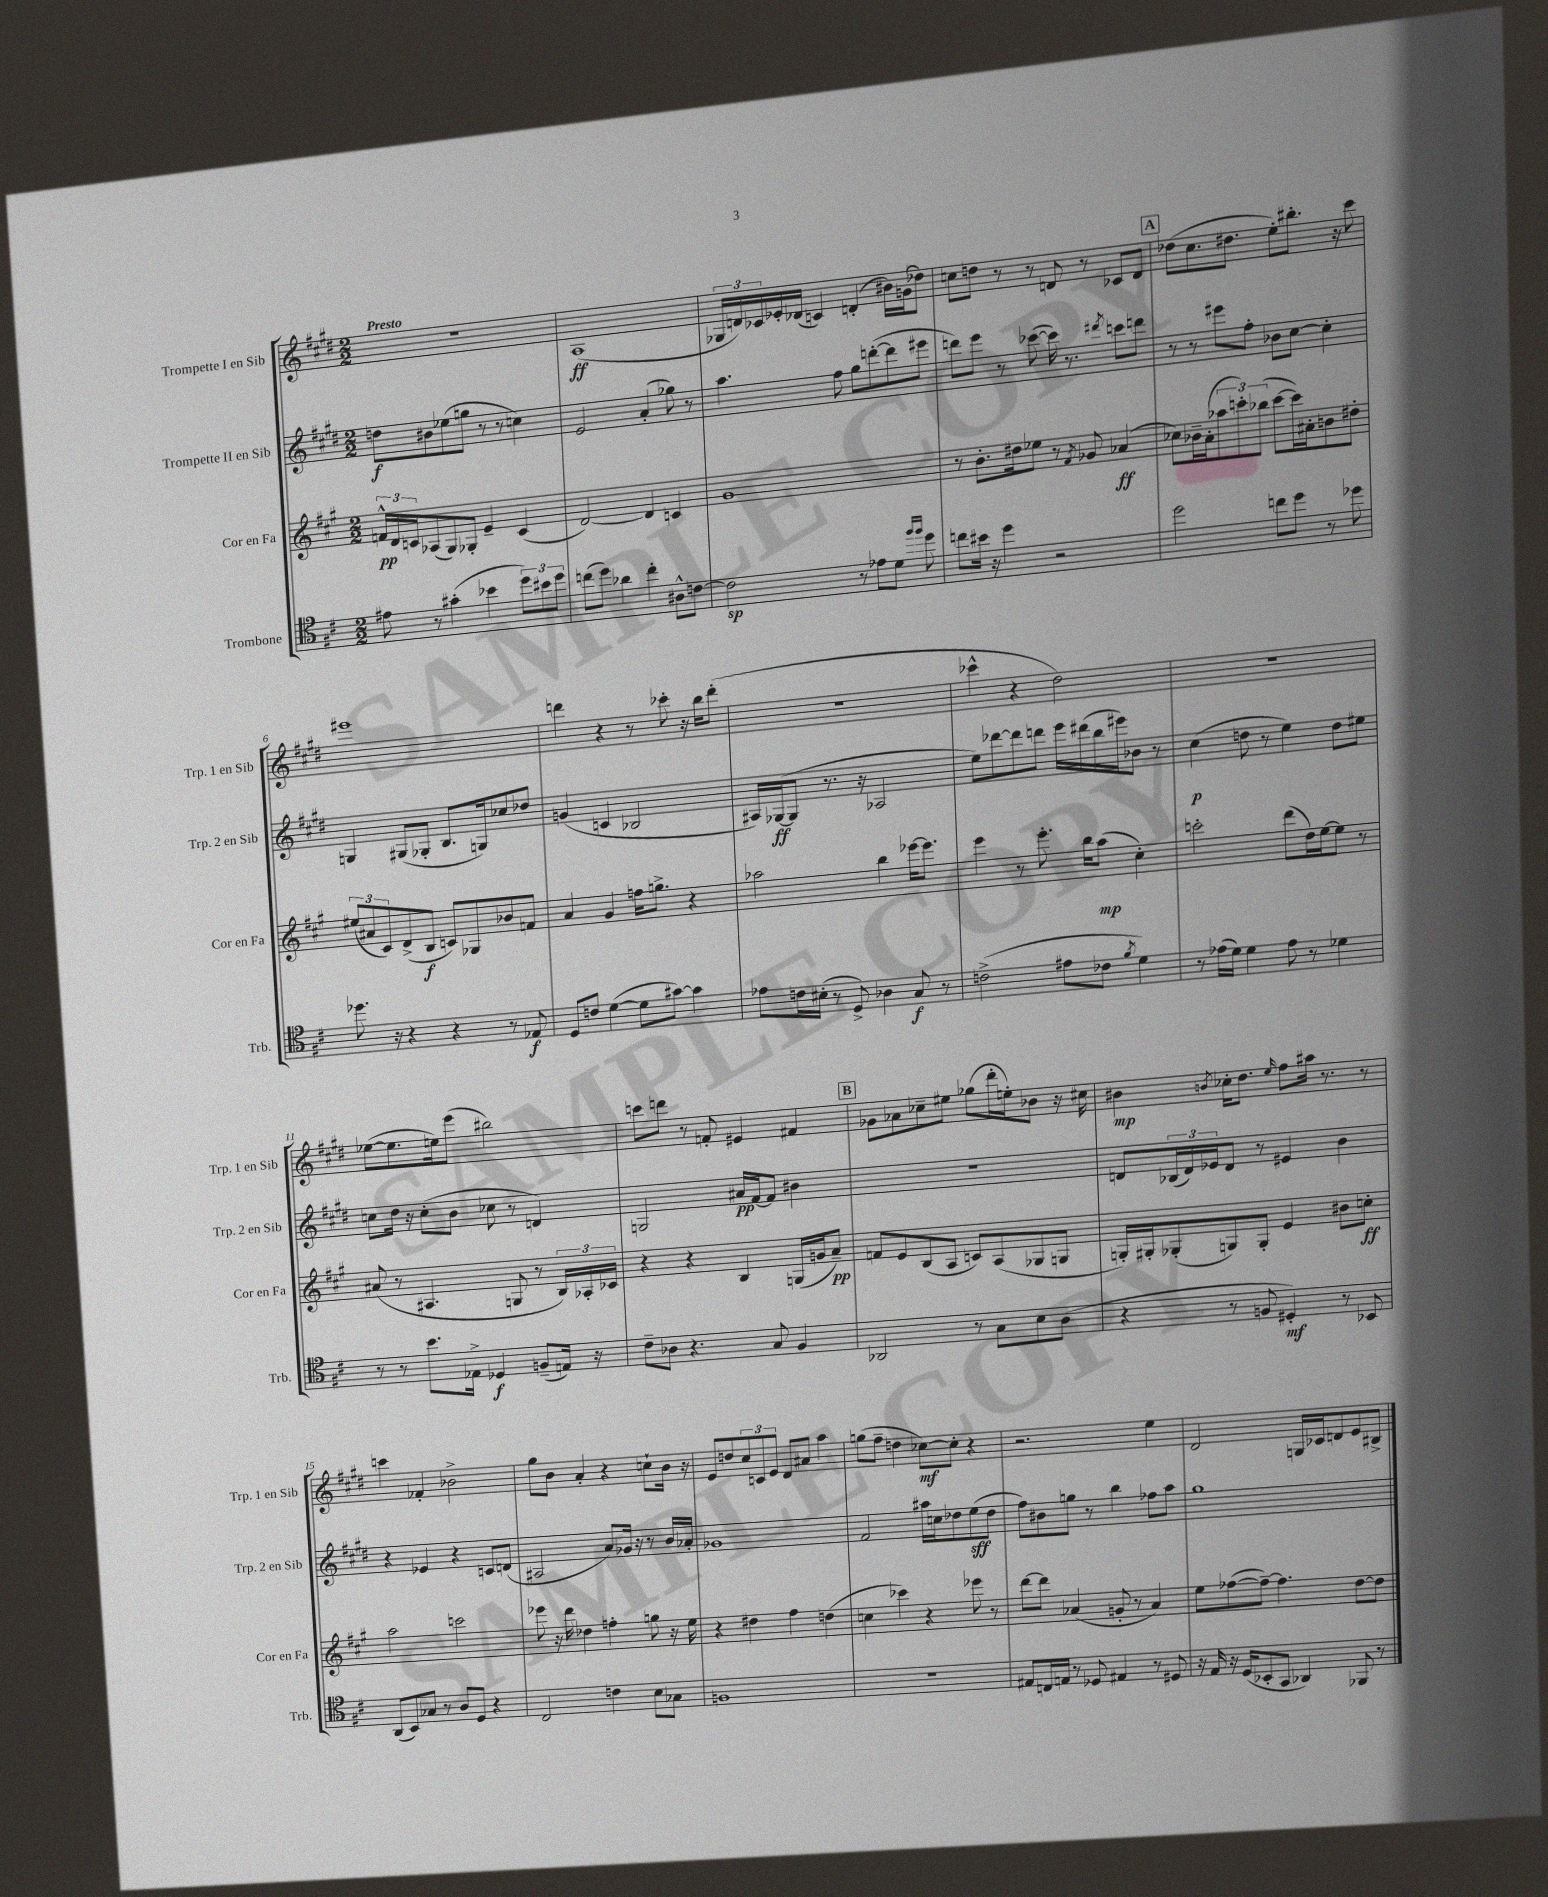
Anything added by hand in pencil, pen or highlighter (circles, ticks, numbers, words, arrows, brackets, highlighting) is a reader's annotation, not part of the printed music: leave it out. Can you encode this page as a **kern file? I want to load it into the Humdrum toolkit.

**kern	**dynam	**kern	**dynam	**kern	**dynam	**kern	**dynam
*part4	*part4	*part3	*part3	*part2	*part2	*part1	*part1
*staff4	*staff4	*staff3	*staff3	*staff2	*staff2	*staff1	*staff1
*I"Trombone	*	*I"Cor en Fa	*	*I"Trompette II en Sib	*	*I"Trompette I en Sib	*
*I'Trb.	*	*I'Cor en Fa	*	*I'Trp. 2 en Sib	*	*I'Trp. 1 en Sib	*
*clefC4	*	*clefG2	*	*clefG2	*	*clefG2	*
*k[f#c#]	*	*k[f#c#g#]	*	*k[f#c#g#d#]	*	*k[f#c#g#d#]	*
*M2/2	*	*M2/2	*	*M2/2	*	*M2/2	*
=1	=1	=1	=1	=1	=1	=1	=1
!	!	!	!	!	!	!LO:TX:a:B:t=Presto	!
8e#X\	.	24fn^^/LL	pp	8ddn\L	f	1r	.
.	.	24d/	.	.	.	.	.
.	.	24cn/J	.	.	.	.	.
8r	.	(8A-X/	.	8b#X\	.	.	.
(4g#X'\	.	8G#/)	.	(8ee-X\	.	.	.
.	.	8G-X'/J	.	8ggn\J	.	.	.
4b-X\	.	4e~/	.	8r	.	.	.
.	.	.	.	8r	.	.	.
12dd\L)	.	(4c/	.	4ccn\)	.	.	.
12b#X\	.	.	.	.	.	.	.
12dd\J	.	.	.	.	.	.	.
=2	=2	=2	=2	=2	=2	=2	=2
(8ccn\L	.	[2d/)	.	2e/	.	(1A	ff
8dd\J)	.	.	.	.	.	.	.
4a-X\	.	.	.	.	.	.	.
4cc'\	.	4d/]	.	(4a'/	.	.	.
8A#X^^\L	.	4cn/	.	8gg-X\)	.	.	.
[8cn\J	.	.	.	8r	.	.	.
=3	=3	=3	=3	=3	=3	=3	=3
2c\]	sp	1g#	.	4.aa\	.	24G-X/LL	.
.	.	.	.	.	.	24dn/)	.
.	.	.	.	.	.	24c-X/	.
.	.	.	.	.	.	16e-X'/	.
.	.	.	.	.	.	(16d-X/JJ	.
.	.	.	.	.	.	4cn/)	.
.	.	.	.	8ff#\	.	.	.
8r	.	.	.	8gg#\L	.	(4dn'/	.
8e-X\L	.	.	.	([8dddn'\	.	.	.
8d\J	.	.	.	8ddd\]	.	16b#X\LL)	.
.	.	.	.	.	.	(16gn\J	.
16qqff#/LL	.	.	.	.	.	.	.
16qqff#/JJ	.	.	.	.	.	.	.
8dd\	.	.	.	8eee#X\J	.	8dd-X\J)	.
=4	=4	=4	=4	=4	=4	=4	=4
8ccn\L	.	8r	.	8dddn\L)	.	8ccn\L	.
16b#X\Jk	.	8.b'\L	.	8eee\J	.	8ddn\J	.
16r	.	.	.	.	.	.	.
4dd\	.	.	.	8r	.	8r	.
.	.	16dd#X\k	.	.	.	.	.
.	.	8ee-X\J	.	([8ccc-X\	.	8r	.
2r	.	8r	.	16ccc-\])	.	8dn/	.
.	.	.	.	8.r	.	.	.
.	.	8qf#/	.	.	.	.	.
.	.	8g-X/	.	.	.	8r	.
.	.	.	.	8qddd#X/	.	.	.
.	.	(4a-X/	ff	8cccn\L	.	8c-X/L	.
.	.	.	.	8dddn\J	.	8d/J	.
!!LO:REH:place=s1:t=A
=5	=5	=5	=5	=5	=5	=5	=5
2dd\	.	8cc-X\L)	.	8r	.	(8dd-X\L	.
.	.	16b-X~\L	.	8r	.	8.cc#\	.
.	.	(16a'\J	.	.	.	.	.
.	.	12aa-X\	.	8eee#X\L	.	.	.
.	.	.	.	.	.	8.dd#X\J	.
.	.	12cccn'\)	.	.	.	.	.
.	.	.	.	8ff#'\J	.	.	.
.	.	(12bb-X\J	.	.	.	.	.
8ccn\L	.	[8ccc\L	.	8b-X\L	.	8ee'\L)	.
8dd\J	.	16ccc\L])	.	[8cc#\J	.	8.bb#X'\J	.
.	.	16a#X'\J	.	.	.	.	.
8r	.	8bn\	.	4cc#'\]	.	.	.
.	.	.	.	.	.	16r	.
8dd-X\	.	8dd#X'\J	.	.	.	8ccc#\	.
!!LO:LB:g=z
=6	=6	=6	=6	=6	=6	=6	=6
8.dd-X\	.	(12ee#X/L	.	4Gn/	.	1eee#X	.
.	.	12a#X/	.	.	.	.	.
.	.	12c#/)	.	.	.	.	.
16r	.	.	.	.	.	.	.
4r	.	(8d^/	.	(8G#X/L	.	.	.
.	.	8B/J	f	8G-X'/J	.	.	.
4r	.	8cn/L)	.	8.B/L	.	.	.
.	.	8G-X/	.	.	.	.	.
.	.	.	.	16Gn/k)	.	.	.
8r	.	8b-X/	.	8cc-X/	.	.	.
8E-X/	f	8fn/J	.	8dd-X/J	.	.	.
=7	=7	=7	=7	=7	=7	=7	=7
8D/L	.	4a/	.	(4gn/	.	4dddn\	.
8cn/J	.	.	.	.	.	.	.
([4d\	.	4g#/	.	4cn/	.	4r	.
8d\L]	.	16ffn\KL	.	2B-X/	.	8r	.
.	.	8.ggn^\J	.	.	.	.	.
[8g#X\J)	.	.	.	.	.	8ccc-X'\	.
4g#\]	.	4r	.	.	.	16r	.
.	.	.	.	.	.	16bb\KL	.
.	.	.	.	.	.	(8ddd'\J	.
=8	=8	=8	=8	=8	=8	=8	=8
8e-X\L	.	2aa-X\	.	16A#X/LL)	.	1r	.
.	.	.	.	([16G-X/J	ff	.	.
16cn\L	.	.	.	8G-/J]	.	.	.
(16B#X'\JJ	.	.	.	.	.	.	.
8r	.	.	.	8.r	.	.	.
8D^/)	.	.	.	.	.	.	.
.	.	.	.	16r	.	.	.
4A-X\	.	4bb\	.	2A-X/	.	.	.
8G/	f	[16eee-X\KL	.	.	.	.	.
.	.	8.eee-\J]	.	.	.	.	.
8r	.	.	.	.	.	.	.
=9	=9	=9	=9	=9	=9	=9	=9
(2cn^\	.	4eee\	.	8ee\L)	.	4ccc-X^^\	.
.	.	.	.	[8ddd-X\	.	.	.
.	.	8r	.	8ddd-\]	.	4r	.
.	.	8.eee'\	.	8dddn\J	.	.	.
8e#X\L	.	.	.	16eee\LL	.	2dd#\)	.
.	.	16bb\KL	.	(16ddd#X\	.	.	.
8c-X\J	.	(8aa\J	mp	16bb\	.	.	.
.	.	.	.	16eee#X\J)	.	.	.
8qf#/	.	.	.	.	.	.	.
4d\)	.	4cc#'\)	.	8b-X\J	.	.	.
.	.	.	.	8r	.	.	.
=10	=10	=10	=10	=10	=10	=10	=10
8r	.	2cccn'\	.	(4cc#\	p	1r	.
(16e-X\LL	.	.	.	.	.	.	.
16d\JJ)	.	.	.	.	.	.	.
4d\	.	.	.	8ddn\	.	.	.
.	.	.	.	8r	.	.	.
8e-\	.	(8ddd\L	.	4ee\)	.	.	.
8r	.	16dd\L)	.	.	.	.	.
.	.	[16ee\J	.	.	.	.	.
4d-X\	.	8ee\J]	.	8dd\L	.	.	.
.	.	8r	.	8ee#X\J	.	.	.
!!LO:LB:g=z
=11	=11	=11	=11	=11	=11	=11	=11
8r	.	(8a#X/	.	8ccn\L	.	([8ee-X\L	.
8r	.	8r	.	16dd#\Jk	.	8.ee-\]	.
.	.	.	.	16r	.	.	.
8.b\L	.	4.A#X/	.	(8cc'\L	.	.	.
.	.	.	.	.	.	16een\k)	.
.	.	.	.	8b\J	.	(8eee\J	.
16E-X^\Jk	.	.	.	.	.	.	.
4D-X/	f	.	.	8cc-X\	.	2bb#X\)	.
.	.	8Gn/	.	8r	.	.	.
(8Fn~/L	.	8r	.	4dn/)	.	.	.
16En/Jk)	.	24B/LL)	.	.	.	.	.
.	.	24A-X'/	.	.	.	.	.
16r	.	.	.	.	.	.	.
.	.	24c-X/JJ	.	.	.	.	.
=12	=12	=12	=12	=12	=12	=12	=12
8c#~\L	.	4r	.	2Gn/	.	8cccn\L	.
8A-X\J	.	.	.	.	.	8dddn\J	.
4.r	.	4r	.	.	.	8r	.
.	.	.	.	.	.	8fn'/	.
.	.	4B/	.	16a#X/LL	pp	4e#X/	.
.	.	.	.	[16f#/J	.	.	.
8G/	.	.	.	8f#/J]	.	.	.
4F#/	.	(16Gn/LL	.	4b#X\	.	4f#X/	.
.	.	16gn/J	.	.	.	.	.
.	.	8a~/J)	pp	.	.	.	.
!!LO:REH:place=s1:t=B
=13	=13	=13	=13	=13	=13	=13	=13
2AA-X/	.	8fn/L	.	1r	.	8g-X\L	.
.	.	8e/	.	.	.	8a-X\	.
.	.	(8B/	.	.	.	8cc-X~\	.
.	.	8A/J	.	.	.	8ee#X\J	.
8r	.	8cn/L)	.	.	.	(8gg-X\L	.
8G\L	.	(8A/	.	.	.	16ddd#'\L	.
.	.	.	.	.	.	16een'\J)	.
8B\	.	8G-X/	.	.	.	8b-X\J	.
(8A\J	.	8Gn/J	.	.	.	16r	.
.	.	.	.	.	.	16cc#X\	.
=14	=14	=14	=14	=14	=14	=14	=14
4r	.	16Gn'/LL)	.	8dn/L	.	4b#X\	mp
.	.	16G#X'/J	.	.	.	.	.
.	.	(8G-X'/	.	(24B-X/L	.	.	.
.	.	.	.	24d/)	.	.	.
.	.	.	.	24e-X/J	.	.	.
.	.	.	.	.	.	8qbn/	.
8r	.	8Gn/)	.	8d/J	.	16cc-X'\KL	.
.	.	.	.	.	.	8.dd#\J	.
8Fn/	.	8G'/J	.	8r	.	.	.
.	.	.	.	.	.	16qqee/	.
4D#X'/)	mf	4e/	.	4e#X/	.	8ff#\L	.
.	.	.	.	.	.	16aa#X\Jk	.
.	.	.	.	.	.	8.r	.
8r	.	8b#X\L	.	4b\	.	.	.
8BB-X/	.	8ccn'\J	ff	.	.	8r	.
!!LO:LB:g=z
=15	=15	=15	=15	=15	=15	=15	=15
(8AA/L	.	2aa\	.	4r	.	4cccn\	.
8BB/)	.	.	.	.	.	.	.
8G-X/J	.	.	.	4e-X/	.	4f-X'/	.
8r	.	.	.	.	.	.	.
8A/L	.	2cccn\	.	4r	.	2b-X^\	.
8D/J	.	.	.	.	.	.	.
4r	.	.	.	8cn/L	.	.	.
.	.	.	.	(8dn/J	.	.	.
=16	=16	=16	=16	=16	=16	=16	=16
2C#/	.	8eee-X\	.	2A#X/	.	8gg#\L	.
.	.	16r	.	.	.	8b\J	.
.	.	16ddd\	.	.	.	.	.
.	.	4dd-X\	.	.	.	4a'/	.
4cn\	.	4ffn'\	.	8a/L)	.	4r	.
.	.	.	.	16g-X/Jk	.	.	.
.	.	.	.	16r	.	.	.
8B\L	.	8ggn\	.	8r	.	8ccn`\L	.
8G-X\J	.	16r	.	16b/LL	.	16b\Jk	.
.	.	16ee\	.	16a-X'/JJ	.	16r	.
=17	=17	=17	=17	=17	=17	=17	=17
1Fn	.	4r	.	1g-X	.	8e/L	.
.	.	.	.	.	.	8ddn/	.
.	.	4dd#X\	.	.	.	12cc#/	.
.	.	.	.	.	.	12cn/	.
.	.	.	.	.	.	12e/J	.
.	.	4ff#\	.	.	.	8d#/L	.
.	.	.	.	.	.	8a#X/J	.
.	.	(4ddn\	.	.	.	4aa\	.
=18	=18	=18	=18	=18	=18	=18	=18
1r	.	4ccn\	.	2f#/	.	(8ggn\L	.
.	.	.	.	.	.	8ff#~\J	.
.	.	4ccc-X\)	.	.	.	4ddn\	.
.	.	4r	.	16aa#X\LL	.	[8cc-X\L)	mf
.	.	.	.	16ccn\J	.	.	.
.	.	.	.	8dd-X\	.	8cc-'\J]	.
.	.	8eee-X\	.	(8ee\	sff	4r	.
.	.	8r	.	8dd-\J	.	.	.
=19	=19	=19	=19	=19	=19	=19	=19
8E#X/L	.	[8ddd\L	.	8ff#\L)	.	2.r	.
16Cn/L	.	8ddd\J]	.	8b#X\	.	.	.
16En/JJ	.	.	.	.	.	.	.
8r	.	(4a-X/	.	8ggn\J	.	.	.
8D-X/	.	.	.	8r	.	.	.
4E#X/	.	8gn'/	.	4bb\	.	.	.
.	.	8r	.	.	.	.	.
8r	.	4a-/)	.	8ff-X\L	.	4ee\	.
8D#X/	.	.	.	8aa\J	.	.	.
=20	=20	=20	=20	=20	=20	=20	=20
16r	.	8ee\L	.	1gg#	.	2d#/	.
16E/	.	.	.	.	.	.	.
16r	.	([8ff-X\	.	.	.	.	.
(16D/KL	.	.	.	.	.	.	.
8BB-X'/	.	8ff-~\J_)	.	.	.	.	.
8GG/J	.	4.ff-\]	.	.	.	.	.
4AA-X/)	.	.	.	.	.	16Gn/LL	.
.	.	.	.	.	.	16c-X/J	.
.	.	.	.	.	.	8dn/	.
8FF-X/	.	[8dd\L	.	.	.	8e/	.
8r	.	8dd\J]	.	.	.	8B#X^/J	.
==	==	==	==	==	==	==	==
*-	*-	*-	*-	*-	*-	*-	*-
